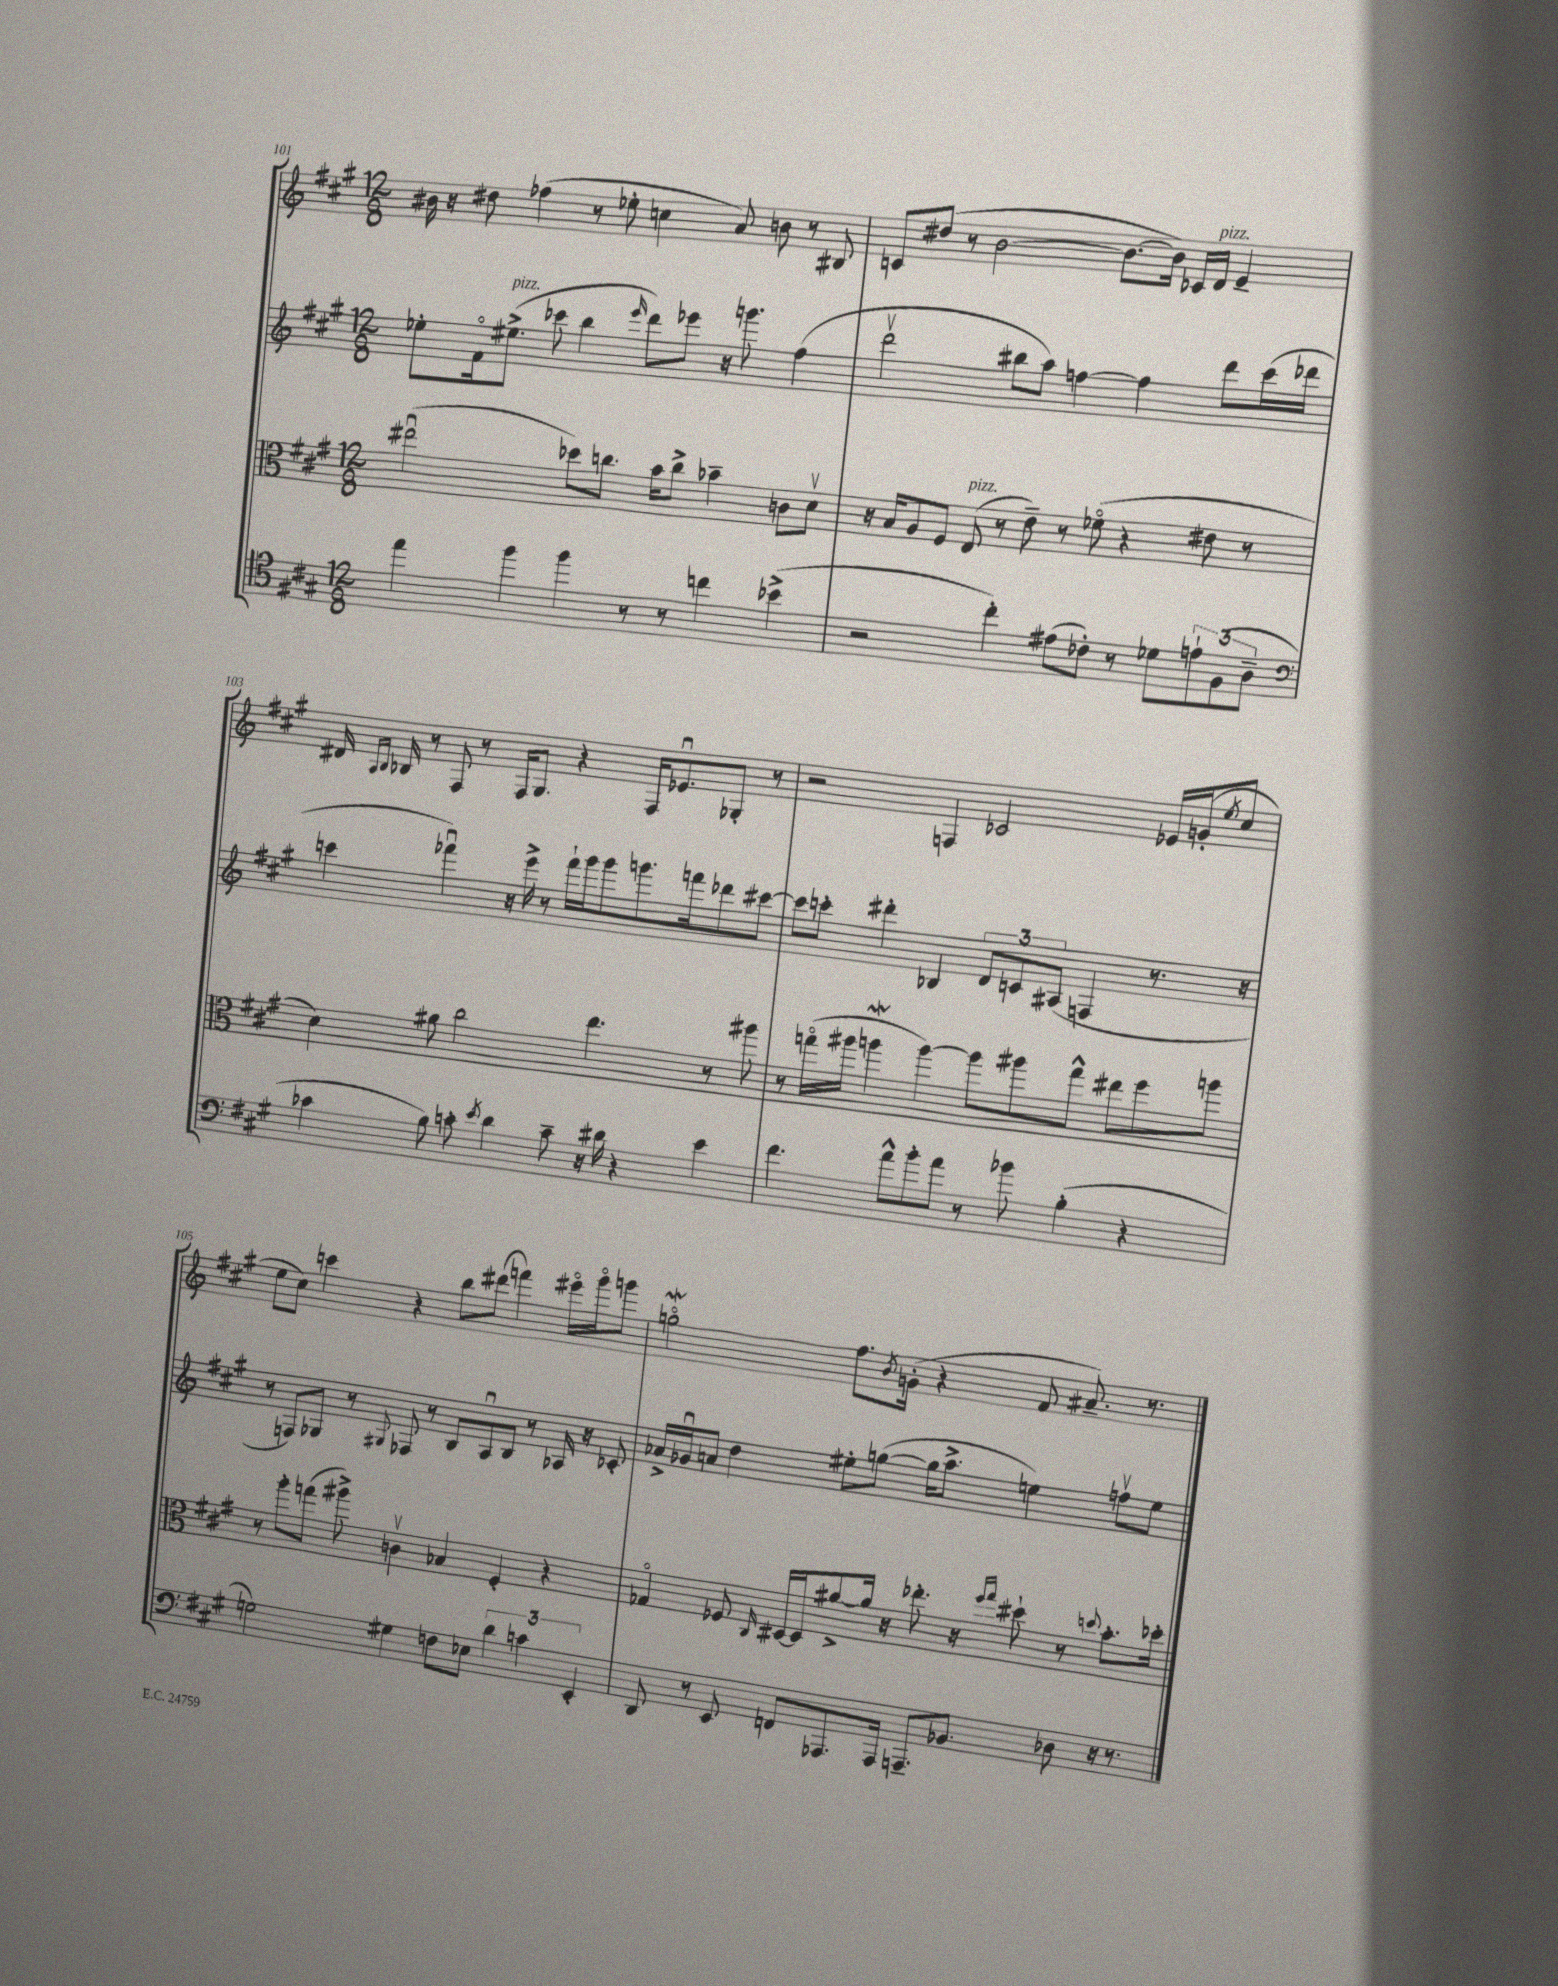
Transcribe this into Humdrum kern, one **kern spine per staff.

**kern	**kern	**kern	**kern
*staff4	*staff3	*staff2	*staff1
*clefC4	*clefC3	*clefG2	*clefG2
*k[f#c#g#]	*k[f#c#g#]	*k[f#c#g#]	*k[f#c#g#]
*M12/8	*M12/8	*M12/8	*M12/8
4ee\	(2ee#u\	8ee-'\L	16b#\
.	.	.	16r
.	.	16f#o\k	8dd#\
.	.	(8.ee#^\J	.
4ff#\	.	.	(4ff-\
.	.	8ccc-\	.
4ff#\	8dd-\L)	4bb\	8r
.	8.cc\J	.	8ee-'\
.	.	16qqeee/	.
8r	.	8ddd\L)	4cc\
.	16b\LK	.	.
8r	8cc^\J	8eee-\J	.
4cc\	4b-~\	16r	8a/)
.	.	8.ggg\	.
.	.	.	8b\
(4b-^\	8c\L	(4ff#\	8r
.	8dv\J	.	8B#/
=	=	=	=
2r	16r	2dddv\	8c/L
.	16B/LK	.	.
.	8A/	.	(8dd#/J
.	8F#/J	.	8r
.	(8E/	.	[2b\
4cc#'\)	8r	8bb#\L	.
.	8e~\)	8aa\J)	.
(8e#\L	8r	[4ff\	.
8c-'\J)	(8f-o\	.	8.b\_L
8r	4r	4ff\]	.
.	.	.	16b\]Jk)
8d-\L	.	.	16c-/LL
.	.	.	16d/JJ
12e`\	8e#\	8ddd\L	4e~/
(12F#\	.	.	.
.	8r	(16ccc#\L	.
12A~\J	.	.	.
.	.	16ddd-\JJ	.
=	=	=	=
*clefF4	*	*	*
4c-\	4d\)	4ccc\	16d#/
.	.	.	16qqA/LL
.	.	.	16qqB/JJ
.	.	.	16B-/
.	.	.	8r
8B\)	8a#\	4fff-u\)	8F#/
8c'\	2cc#\	.	8r
8qe/	.	.	.
4d\	.	16r	16F#/LK
.	.	16eee^\	8.G#/J
.	.	8r	.
8c~\	.	16fff-`\LL	4r
.	.	16ggg#\J	.
16r	4.ee\	8ggg#\	.
16d#\	.	.	.
4r	.	8.ggg\	16F#/LK
.	.	.	8.e-u/
.	.	16fff\k	.
4e\	8r	8ddd-\	8G-'/J
.	8aa#\	[8ccc#\J	8r
=	=	=	=
4.f#\	8r	8ccc#\]L	2r
.	(16ggo\LL	8ccc'\J	.
.	16aa#\JJ	.	.
.	4aa\	4ddd#'\	.
8a^^\L	.	.	.
8b'\	[4aa\)	4B-/	4F/
8a\J	.	.	.
8r	8aa\]L	12d/L	2c-/
.	.	12c/	.
8b-\	8aa#\	.	.
.	.	(12A#/J	.
(4B'\	8gg^^\J	4F/	.
.	8ee#\L	.	.
4r	8ff#\	8.r	16e-/LL
.	.	.	(16g'/J
.	.	.	8qee/
.	8aa\J	.	8cc#/J
.	.	16r	.
=	=	=	=
2G\)	8r	8r	8ee\L
.	8aa'\L	8F/L)	8cc#\J)
.	(8gg\J	8G-/J	4ccc\
.	8aa#^\)	8r	.
.	.	8qqG#/	.
4G#\	4cv\	8F-/	4r
.	.	8r	.
8F\L	4B-/	8B/L	8bb\L
8E-\J	.	8Au/	(8ddd#\J
6d\	4F#'/	8B/J	4fff\)
.	.	8r	.
6c\	.	.	.
.	4r	16A-/	16eee#o\LL
.	.	16r	16ggg#o\J
6EE'/	.	.	.
.	.	8c-'/	8ggg\J
=	=	=	=
8DD/	4G-o/	16a-^/LL	2ggo\
.	.	16g-u/J	.
8r	.	8a/J	.
8EE/	8F-/	4dd\	.
.	16qqC#/	.	.
8FF/L	[16D#/LL	.	.
.	16D#/]J	.	.
8.AAA-/	[8a#^/	8ee#'\L	8.ff#\L
.	16a#/]Jk	([8gg\J	.
.	.	.	8qb/
16AAA-/Jk	16r	.	(16g'\Jk
8.AAA~/L	8.ee-'\	16gg\]LK	4r
.	.	8.aa^\J	.
8.BB-/J	16r	.	.
.	16qqff#/LL	.	.
.	16qqgg#/JJ	.	.
.	8dd#`\	4ee\)	8f#/
8D-\	8r	.	8.a#~/)
.	8qqdd/	.	.
16r	8.b'\L	8ffv\L	.
8.r	.	.	8.r
.	.	8ee\J	.
.	16dd-'\Jk	.	.
==	==	==	==
*-	*-	*-	*-
